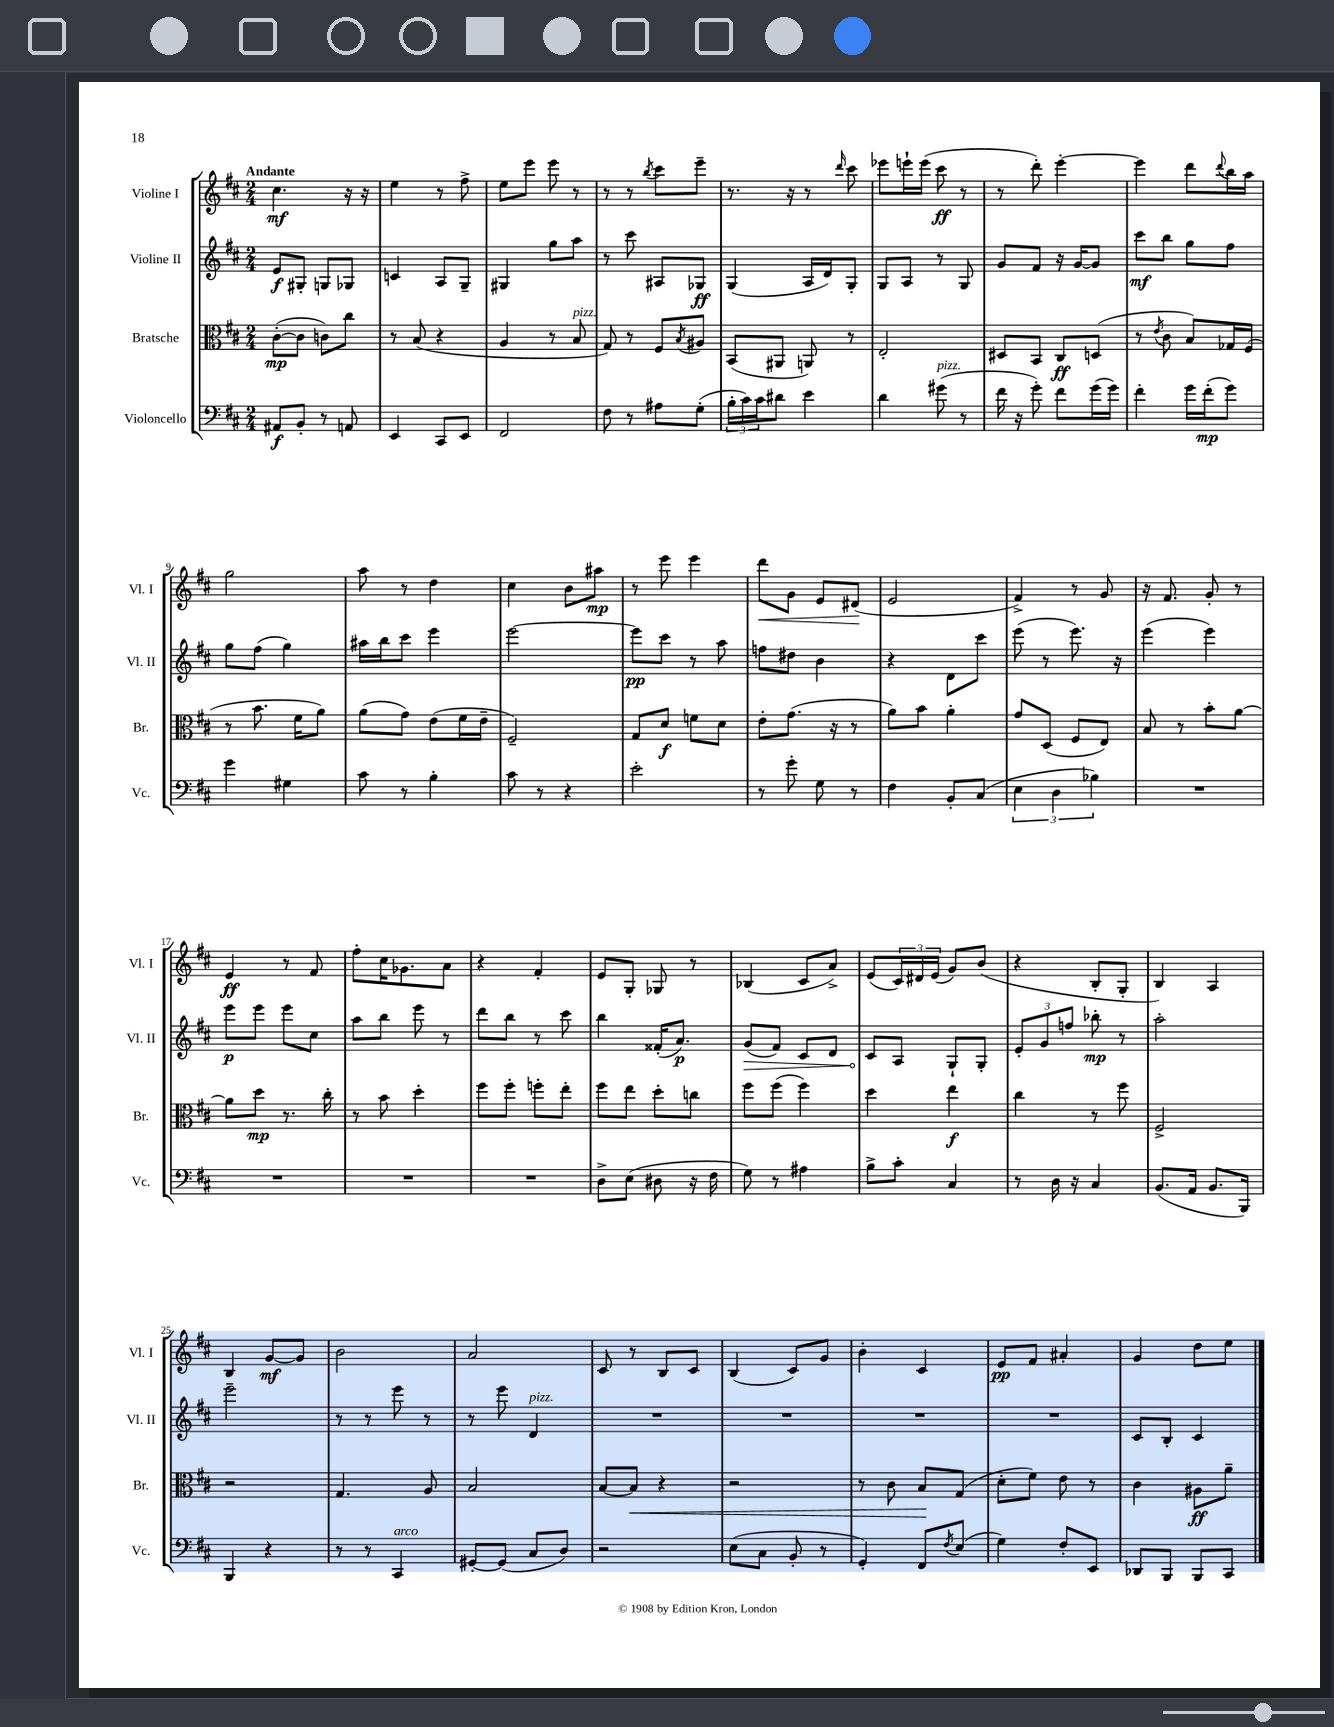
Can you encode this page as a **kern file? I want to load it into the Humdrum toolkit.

**kern	**kern	**kern	**kern
*staff4	*staff3	*staff2	*staff1
*clefF4	*clefC3	*clefG2	*clefG2
*k[f#c#]	*k[f#c#]	*k[f#c#]	*k[f#c#]
*M2/4	*M2/4	*M2/4	*M2/4
8AA#	([8c#'	8e	4.cc#
8BB'	8c#]	8G#'	.
8r	8c)	8G	.
8AA	8cc#	8G-	16r
.	.	.	16r
=	=	=	=
4EE	8r	4c	4ee
.	(8B	.	.
8CC#	4r	8A	8r
8EE	.	8G~	8ff#^
=	=	=	=
2FF#	4A	4G#	8ee
.	.	.	8eee
.	8r	8gg	8eee
.	8B	8aa	8r
=	=	=	=
8F#	8G)	8r	8r
8r	8r	8ccc#	8r
.	.	.	8qbb
8A#	8F#	8A#	8ccc#
.	8qB	.	.
(8G'	8A#	8G-	8eee~
=	=	=	=
24B'	(8BB	(4G	8.r
24c#)	.	.	.
24c#	.	.	.
8d#	8AA#	.	.
.	.	.	16r
4e	8AA)	16A	8r
.	.	16d)	.
.	.	.	16qqddd
.	8r	8G'	8ccc#
=	=	=	=
4d	2E'	8G	8eee-
.	.	8A	16eee`
.	.	.	(16eee
(8g#	.	8r	8ccc#
8r	.	8G	8r
=	=	=	=
16f#	8D#	8g	8r
16r	.	.	.
8g')	8BB	8f#	8ddd')
8f#	8C#	16r	[4eee'
.	.	[16g	.
(16g	(8D	8g]	.
16g)	.	.	.
=	=	=	=
4f#'	8r	8ccc#	4eee]
.	8qe	.	.
.	8c#	8bb	.
16g	8B)	8gg	8ddd
(16f#'	.	.	.
.	.	.	8qqddd
8g)	16G-	8ff#	16bb
.	(16F#	.	16aa
=	=	=	=
4g	8r	8gg	2gg
.	8.b	(8ff#	.
4G#	.	4gg)	.
.	16f#	.	.
.	8a)	.	.
=	=	=	=
8c#	(8a	16aa#	8aa
.	.	16bb	.
8r	8g)	8ccc#	8r
4B'	(8e	4eee	4dd
.	16f#	.	.
.	16e~	.	.
=	=	=	=
8c#	2F#~)	[2eee	4cc#
8r	.	.	.
4r	.	.	8b
.	.	.	8aa#
=	=	=	=
2e'	8G	8eee]	8r
.	8d	8ccc#	8eee
.	8f	8r	4eee
.	8d	8aa	.
=	=	=	=
8r	8e'	8ff	8ddd
8g'	(8.g	8dd#	8g
8G	.	4b	8e
.	16r	.	.
8r	8r	.	(8d#
=	=	=	=
4F#	8a)	4r	2e
.	8b	.	.
8BB'	4a'	8d	.
(8C#	.	8ccc#	.
=	=	=	=
6E	8g	(8eee	4f#^)
.	(8D	8r	.
6D	.	.	.
.	8F#	8.eee)	8r
6B-)	.	.	.
.	8E)	.	8g
.	.	16r	.
=	=	=	=
2r	8B	(4eee	16r
.	.	.	8.f#
.	8r	.	.
.	8b'	4eee)	8g'
.	[8a	.	8r
=	=	=	=
2r	8a]	8eee	4e
.	8dd	8eee	.
.	8.r	8eee	8r
.	.	8cc#	8f#
.	16cc#'	.	.
=	=	=	=
2r	8r	8aa	8ff#'
.	8b	8bb	16cc#
.	.	.	8.g-
.	4dd'	8eee	.
.	.	8r	8a
=	=	=	=
2r	8ff#	8ddd	4r
.	8ff#'	8bb	.
.	8ff'	8r	4f#'
.	8ee'	8ccc#	.
=	=	=	=
8D^	8ff#	4bb	8e
(8E	8ee	.	8G'
8D#	8dd'	(16f##'	8G-
.	.	8.a)	.
16r	8cc	.	8r
16F#	.	.	.
=	=	=	=
8G)	8ff#	(8g	(4B-
8r	(8ff#	8f#)	.
4A#	4ff#)	8c#	8c#
.	.	8d	8a^)
=	=	=	=
8B^	4dd	8c#	(8e
8c#'	.	8A	24c#)
.	.	.	24d#
.	.	.	(24e
4C#	4ee	8G`	8g)
.	.	8G'	(8b
=	=	=	=
8r	4cc#	12e'	4r
.	.	12g	.
16D	.	.	.
.	.	12ff	.
16r	.	.	.
4C#	8r	8bb-'	8B'
.	8ff#	8r	8G'
=	=	=	=
(8.BB	2F#^	2aa'	4B)
16AA	.	.	.
8.BB	.	.	4A
16BBB)	.	.	.
=	=	=	=
4BBB	2r	2eee~	4B
4r	.	.	[8g
.	.	.	8g]
=	=	=	=
8r	4.G	8r	2b
8r	.	8r	.
4CC#	.	8eee	.
.	8A	8r	.
=	=	=	=
[8GG#'	2B	8r	2a
(8GG#]	.	8eee	.
8C#	.	4d	.
8D)	.	.	.
=	=	=	=
2r	[8B	2r	8c#
.	8B]	.	8r
.	4r	.	8B
.	.	.	8c#
=	=	=	=
(8E	2r	2r	(4B
8C#	.	.	.
8BB'	.	.	8c#)
8r	.	.	8g
=	=	=	=
4GG')	8r	2r	4b'
.	8c#	.	.
8FF#	8B	.	4c#
8qF#	.	.	.
(8E	(8G	.	.
=	=	=	=
4G)	8d'	2r	8e
.	8f#)	.	8f#
8F#'	8e	.	4a#'
8EE	8r	.	.
=	=	=	=
8DD-	4c#	8c#	4g
8BBB	.	8B'	.
8BBB	8A#	4c#	8dd
8CC#	8a~	.	8ee
==	==	==	==
*-	*-	*-	*-
